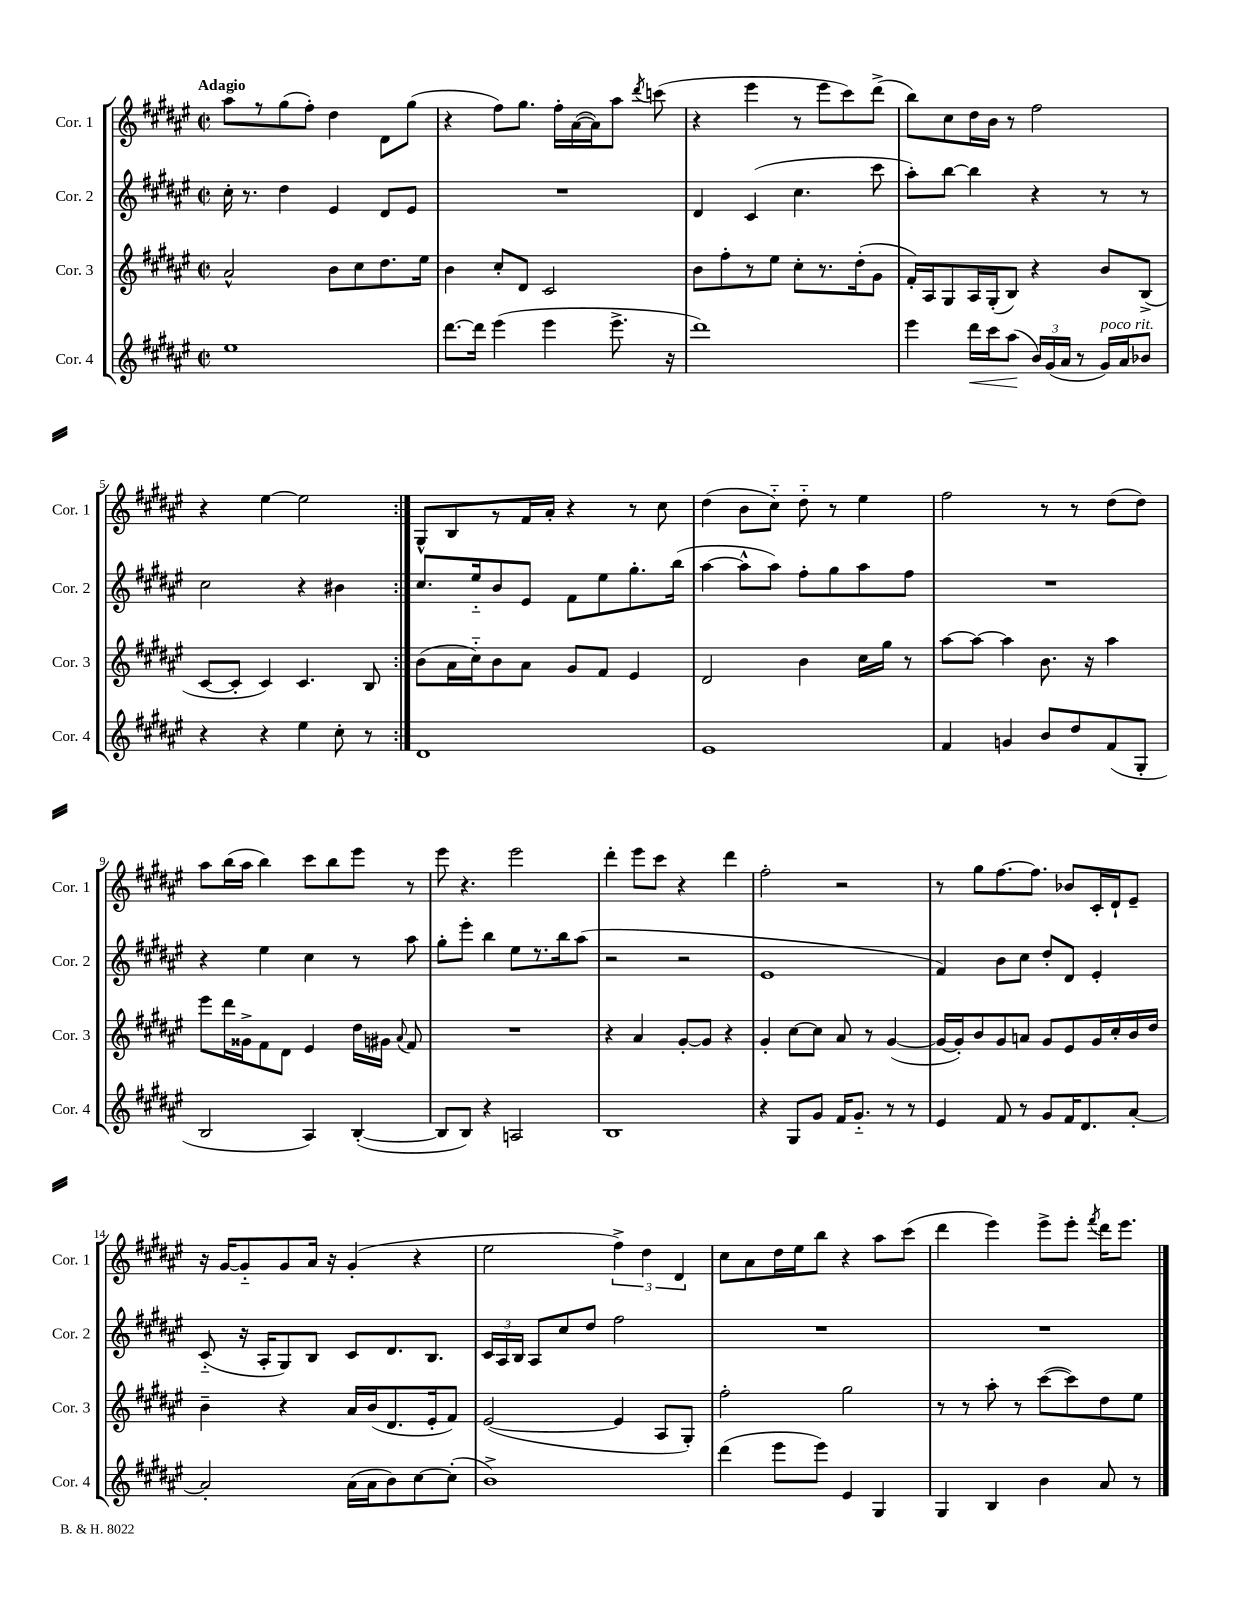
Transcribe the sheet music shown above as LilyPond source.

<<
\new StaffGroup <<
\new Staff = "s0" \with { instrumentName = "Cor. 1" shortInstrumentName = "Cor. 1" } {
    \clef treble \key fis \major \defaultTimeSignature \time 2/2 \tempo "Adagio"
    \autoBeamOff \repeat volta 2 { ais''8[ r8 gis''8( fis''8]-.) dis''4 dis'8[ gis''8]( |
    r4 fis''8[) gis''8.] fis''16[-. ais'16~( ais'16) ais''8] \acciaccatura { dis'''8 } c'''8( |
    r4 eis'''4 r8 eis'''8[ cis'''8) dis'''8]->( |
    b''8[) cis''8 dis''16 b'16] r8 fis''2 |
    r4 eis''4~ eis''2 | }
    gis8[-^ b8 r8 fis'16 ais'16]-. r4 r8 cis''8 |
    dis''4( b'8[ cis''8]-_) dis''8-_ r8 eis''4 |
    fis''2 r8 r8 dis''8[( dis''8]) |
    ais''8[ b''16( ais''16] b''4) cis'''8[ b''8 eis'''8] r8 |
    eis'''8 r4. eis'''2 |
    dis'''4-. eis'''8[ cis'''8] r4 dis'''4 |
    fis''2-. r2 |
    r8 gis''8[ fis''8.~ fis''8.] bes'8[ cis'16-. dis'16-! eis'8]-- |
    r16 gis'16[~ gis'8-_ gis'8 ais'16] r16 gis'4-.( r4 |
    eis''2 \tuplet 3/2 { fis''4->) dis''4 dis'4 } |
    cis''8[ ais'8 dis''16 eis''16 b''8] r4 ais''8[ cis'''8]( |
    dis'''4 eis'''4) eis'''8[-> eis'''8]-. \acciaccatura { fis'''8 } dis'''16[ eis'''8.] \bar "|." |
}
\new Staff = "s1" \with { instrumentName = "Cor. 2" shortInstrumentName = "Cor. 2" } {
    \clef treble \key fis \major \defaultTimeSignature \time 2/2
    \autoBeamOff \repeat volta 2 { cis''16-. r8. dis''4 eis'4 dis'8[ eis'8] |
    R1 |
    dis'4 cis'4( cis''4. cis'''8 |
    ais''8[-.) b''8]~ b''4 r4 r8 r8 |
    cis''2 r4 bis'4 | }
    cis''8.[ eis''16-_ b'8 eis'8] fis'8[ eis''8 gis''8.-. b''16]( |
    ais''4~ ais''8[-^ ais''8]) fis''8[-. gis''8 ais''8 fis''8] |
    R1 |
    r4 eis''4 cis''4 r8 ais''8 |
    gis''8[-. eis'''8]-. b''4 eis''8[ r8. b''16 ais''8]( |
    r2 r2 |
    eis'1 |
    fis'4) b'8[ cis''8] dis''8[-. dis'8] eis'4-. |
    cis'8-_( r16 ais16[-. gis8) b8] cis'8[ dis'8. b8.] |
    \tuplet 3/2 { cis'16[ ais16 b16] } ais8[ cis''8 dis''8] fis''2 |
    R1 |
    R1 \bar "|." |
}
\new Staff = "s2" \with { instrumentName = "Cor. 3" shortInstrumentName = "Cor. 3" } {
    \clef treble \key fis \major \defaultTimeSignature \time 2/2
    \autoBeamOff \repeat volta 2 { ais'2-^ b'8[ cis''8 dis''8. eis''16] |
    b'4 cis''8[-. dis'8] cis'2 |
    b'8[ fis''8-. r8 eis''8] cis''8[-. r8. dis''16-.( gis'8] |
    fis'16[-.) ais16 gis8 ais16 gis16-.( b8]) r4 b'8[ b8]->( |
    cis'8[~ cis'8]-. cis'4) cis'4. b8 | }
    b'8[( ais'16 cis''16-_) b'8 ais'8] gis'8[ fis'8] eis'4 |
    dis'2 b'4 cis''16[ gis''16] r8 |
    ais''8[~ ais''8]~ ais''4 b'8. r16 ais''4 |
    eis'''8[ dis'''16 gisis'16-> fis'8 dis'8] eis'4 dis''16[ gis'16] \appoggiatura { ais'8 } fis'8 |
    R1 |
    r4 ais'4 gis'8[~-. gis'8] r4 |
    gis'4-. cis''8[~ cis''8] ais'8 r8 gis'4~( |
    gis'16[~ gis'16-.) b'8 gis'8 a'8] gis'8[ eis'8 gis'16 cis''16-. b'16 dis''16] |
    b'4-- r4 ais'16[ b'16( dis'8. eis'16-. fis'8]) |
    eis'2~( eis'4 ais8[ gis8]-.) |
    fis''2-. gis''2 |
    r8 r8 ais''8-. r8 cis'''8[~( cis'''8) dis''8 eis''8] \bar "|." |
}
\new Staff = "s3" \with { instrumentName = "Cor. 4" shortInstrumentName = "Cor. 4" } {
    \clef treble \key fis \major \defaultTimeSignature \time 2/2
    \autoBeamOff \repeat volta 2 { eis''1 |
    dis'''8.[~ dis'''16] eis'''4( eis'''4 eis'''8.-> r16 |
    dis'''1) |
    eis'''4 dis'''16[\< cis'''16 ais''8]\!( \tuplet 3/2 { b'16[) gis'16( ais'16] } r8 gis'16[^\markup { \italic "poco rit." }) ais'16 bes'8] |
    r4 r4 eis''4 cis''8-. r8 | }
    dis'1 |
    eis'1 |
    fis'4 g'4 b'8[ dis''8 fis'8( gis8]-. |
    b2 ais4) b4~-.( |
    b8[ b8]) r4 a2 |
    b1 |
    r4 gis8[ gis'8] fis'16[ gis'8.]-_ r8 r8 |
    eis'4 fis'8 r8 gis'8[ fis'16 dis'8. ais'8]~-. |
    ais'2-. ais'16[( ais'16 b'8) cis''8~ cis''8]-.( |
    b'1->) |
    dis'''4( eis'''8[ eis'''8]) eis'4 gis4 |
    gis4 b4 b'4 ais'8 r8 \bar "|." |
}
>>
>>
